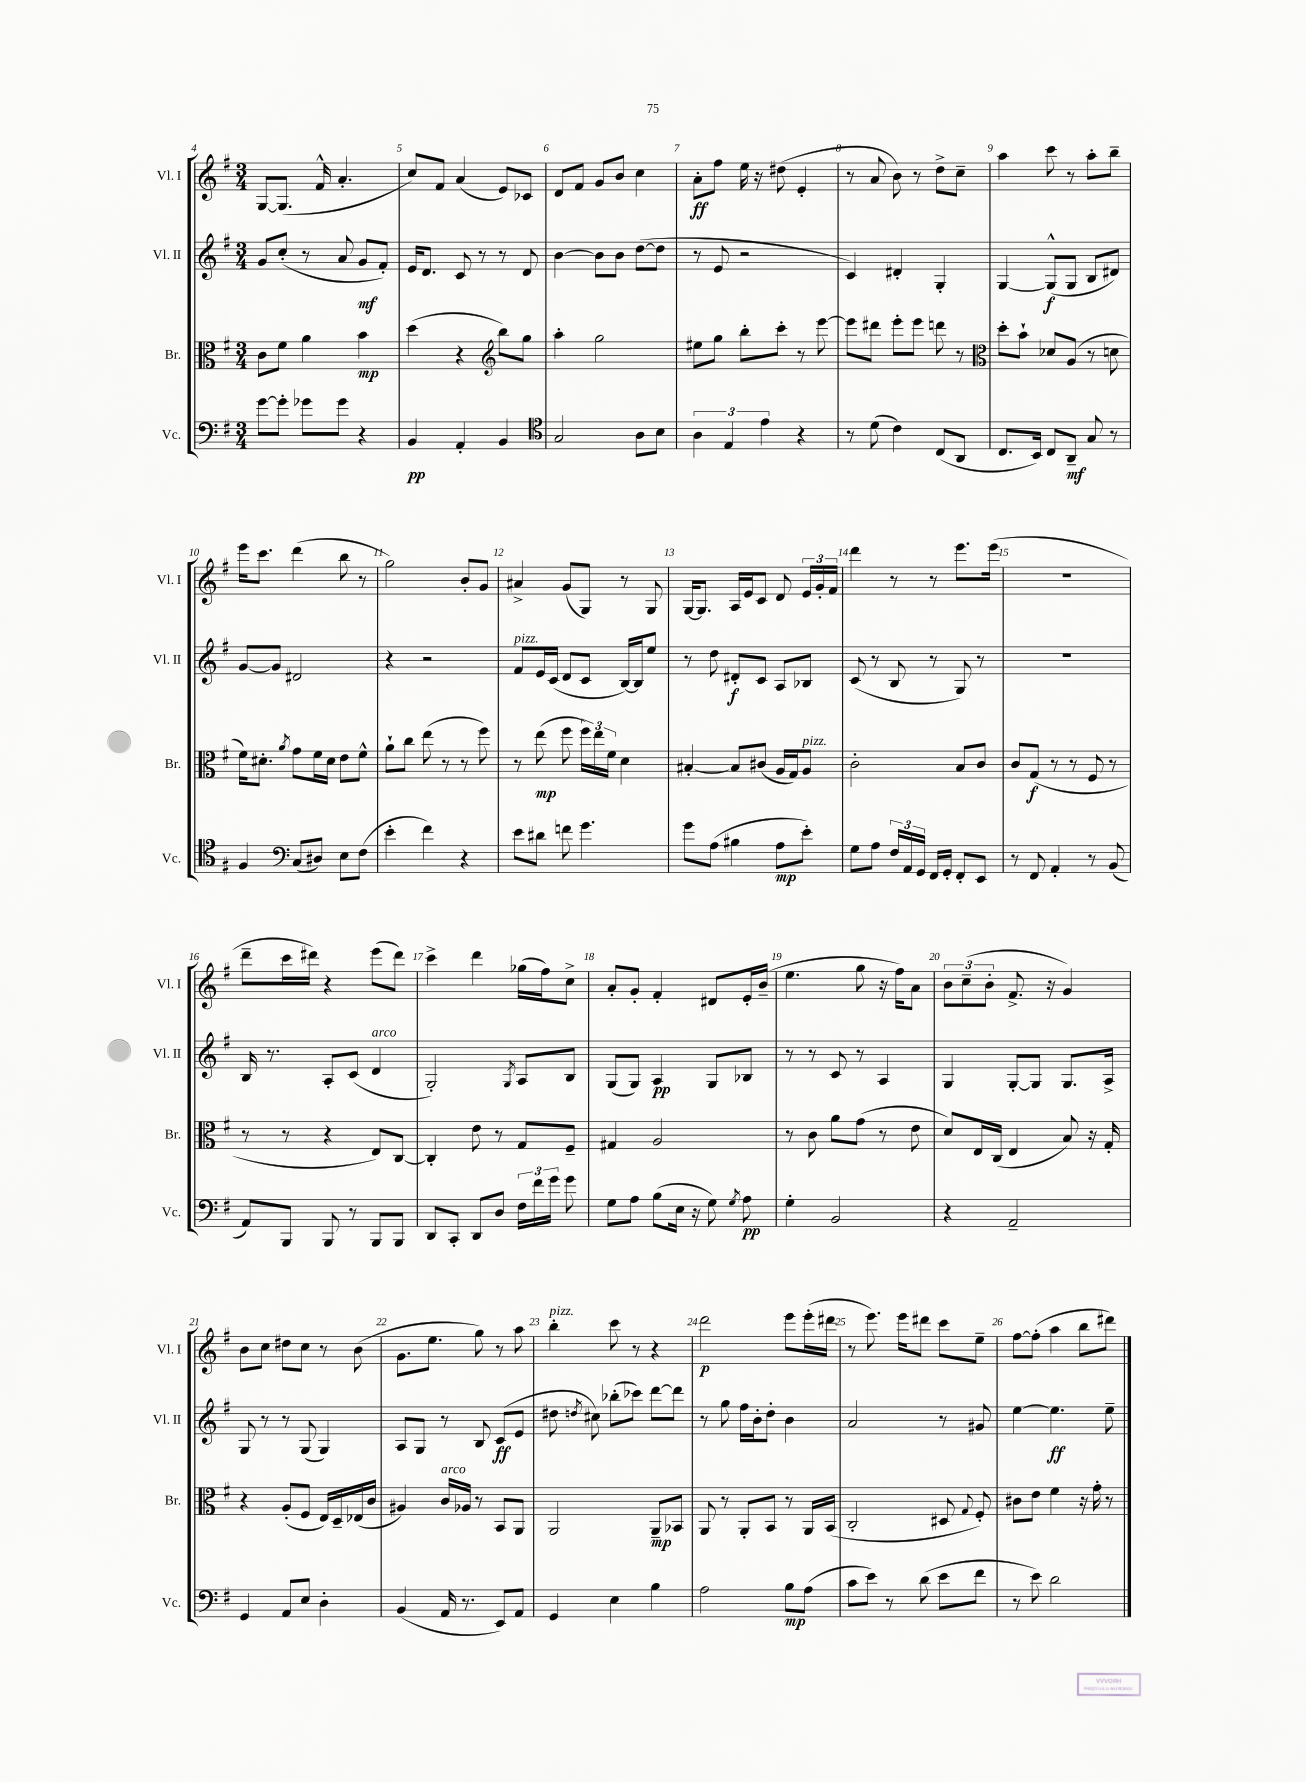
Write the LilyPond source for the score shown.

<<
\new StaffGroup <<
\new Staff = "s0" \with { instrumentName = "Vl. I" shortInstrumentName = "Vl. I" } {
    \clef treble \key g \major \numericTimeSignature \time 3/4
    \autoBeamOff g8[~ g8.]( fis'16-^ a'4.-. |
    c''8[) fis'8] a'4( e'8[) ces'8] |
    d'8[ fis'8] g'8[ b'8] c''4 |
    a'8[-.\ff fis''8] e''16 r16 dis''8( e'4-. |
    r8 a'8 b'8) r8 d''8[-> c''8]-- |
    a''4 c'''8 r8 a''8[-. b''8]-- |
    e'''16[ c'''8.] d'''4( b''8 r8 |
    g''2) b'8[-. g'8] |
    ais'4-> g'8[( g8]) r8 g8 |
    g16[~ g8.] a16[ e'16 c'8] d'8 \tuplet 3/2 { e'16[ g'16-. fis'16] } |
    d'''4 r8 r8 e'''8.[ e'''16]( |
    R2. |
    d'''8[-- c'''16 dis'''16]) r4 e'''8[( dis'''8]) |
    c'''4-> d'''4 ges''16[( fis''16) c''8]-> |
    a'8[-. g'8]-. fis'4-. dis'8[ e'16-. b'16]--( |
    e''4. g''8 r16 fis''16[) a'8] |
    \tuplet 3/2 { b'8[ c''8--( b'8]-. } fis'8.-> r16 g'4) |
    b'8[ c''8] dis''8[ c''8] r8 b'8( |
    g'8.[ e''8.] g''8) r8 a''8 |
    b''4-.^\markup { \italic "pizz." } c'''8 r8 r4 |
    d'''2\p e'''8[ e'''16-.( dis'''16] |
    r8 e'''8.) e'''16[ dis'''8] c'''8[ e''8]-- |
    fis''8[~ fis''8]-.( a''4 b''8[ dis'''8]) \bar "|." |
}
\new Staff = "s1" \with { instrumentName = "Vl. II" shortInstrumentName = "Vl. II" } {
    \clef treble \key g \major \numericTimeSignature \time 3/4
    \autoBeamOff g'8[ c''8]-.( r8 a'8 g'8[\mf fis'8]-.) |
    e'16[ d'8.] c'8 r8 r8 d'8 |
    b'4~ b'8[ b'8] d''8[~( d''8] |
    r8 e'8 r2 |
    c'4) dis'4-. g4-. |
    g4~ g8[-^\f( g8] b8[ dis'8]) |
    g'8[~ g'8] dis'2 |
    r4 r2 |
    fis'8[^\markup { \italic "pizz." } e'16 c'16]( d'8[ c'8] b16[~) b16 e''8] |
    r8 d''8 dis'8[-.\f c'8] a8[ bes8] |
    c'8( r8 b8 r8 g8) r8 |
    R2. |
    b16 r8. a8[-. c'8]( d'4^\markup { \italic "arco" } |
    g2-.) \acciaccatura { g8 } a8[ b8] |
    g8[( g8]) a4\pp g8[ bes8] |
    r8 r8 c'8 r8 a4 |
    g4 g8[~-. g8] g8.[ a16]-> |
    g8 r8 r8 g8( g4) |
    a8[ g8] r8 b8 c'8[\ff( e'8] |
    dis''8 \acciaccatura { d''8 } cis''8) bes''8[-.( ces'''8]) d'''8[~ d'''8] |
    r8 g''8 fis''16[ b'16-. d''8]-. b'4 |
    a'2 r8 gis'8 |
    e''4~ e''4.\ff e''8-- \bar "|." |
}
\new Staff = "s2" \with { instrumentName = "Br." shortInstrumentName = "Br." } {
    \clef alto \key g \major \numericTimeSignature \time 3/4
    \autoBeamOff c'8[ fis'8] a'4 b'4\mp |
    d''4( r4 \clef treble b''8[) g''8] |
    a''4-. g''2 |
    eis''8[ g''8] b''8[-. c'''8]-. r8 e'''8~ |
    e'''8[ dis'''8] e'''8[-. e'''8] d'''8 r8 |
    \clef alto d''8[-. b'8]-! des'8[ a8]( r8 d'8 |
    fis'16[) dis'8.]-. \acciaccatura { a'8 } g'8[ fis'16 dis'16] e'8[ fis'8]-^ |
    a'8[-! c''8] e''8( r8 r8 fis''8) |
    r8 e''8\mp( fis''8 \tuplet 3/2 { fis''16[) e''16 fis'16] } d'4 |
    bis4~-. bis8[ cis'8]( a16[ g16) a8]^\markup { \italic "pizz." } |
    c'2-. b8[ c'8] |
    c'8[ g8]\f( r8 r8 fis8 r8 |
    r8 r8 r4 e8[) c8]~ |
    c4-. e'8 r8 g8[ fis8]-- |
    gis4 a2 |
    r8 c'8 a'8[ g'8]( r8 e'8 |
    d'8[) e16 c16]( e4 b8) r16 g16-. |
    r4 a8[-.( fis8] e16[) d16-- ees16( c'16] |
    ais4) c'16[^\markup { \italic "arco" } aes16] r8 b,8[ a,8] |
    a,2 a,8[--\mp bes,8] |
    a,8 r8 a,8[-. b,8] r8 a,16[ b,16]( |
    c2-. dis8 \appoggiatura { g8 } fis8-.) |
    cis'8[ e'8] fis'4 r16 g'16-. r8 \bar "|." |
}
\new Staff = "s3" \with { instrumentName = "Vc." shortInstrumentName = "Vc." } {
    \clef bass \key g \major \numericTimeSignature \time 3/4
    \autoBeamOff g'8[~ g'8]-. ges'8[ ges'8] r4 |
    b,4\pp a,4-. b,4 |
    \clef tenor g2 a8[ b8] |
    \tuplet 3/2 { a4 e4 e'4 } r4 |
    r8 d'8( c'4) c8[( a,8] |
    c8.[ b,16]) c8[ a,8]--\mf g8 r8 |
    fis4 \clef bass c8[( dis8]) e8[ fis8]( |
    e'4-. fis'4) r4 |
    e'8[ dis'8] f'8 g'4. |
    g'8[ a8]( bis4 a8[\mp e'8]-.) |
    g8[ a8] \tuplet 3/2 { fis16[ a,16 g,16] } fis,16[ g,16]-. fis,8[-. e,8] |
    r8 fis,8 a,4-. r8 b,8( |
    a,8[) b,,8] b,,8 r8 b,,8[ b,,8] |
    d,8[ c,8]-. d,8[ d8] \tuplet 3/2 { fis16[ fis'16 g'16] } g'8 |
    g8[ a8] b8[( e16] r16 g8) \acciaccatura { g8 } a8\pp |
    g4-. b,2 |
    r4 a,2-- |
    g,4 a,8[ e8] d4-. |
    b,4( a,16 r8. e,8[) a,8] |
    g,4 e4 b4 |
    a2 b8[\mp a8]( |
    c'8[ e'8]) r8 d'8( e'8[ fis'8] |
    r8 e'8) d'2 \bar "|." |
}
>>
>>
\layout { \context { \Score currentBarNumber = #4 \override BarNumber.break-visibility = ##(#f #t #t) barNumberVisibility = #all-bar-numbers-visible } }
